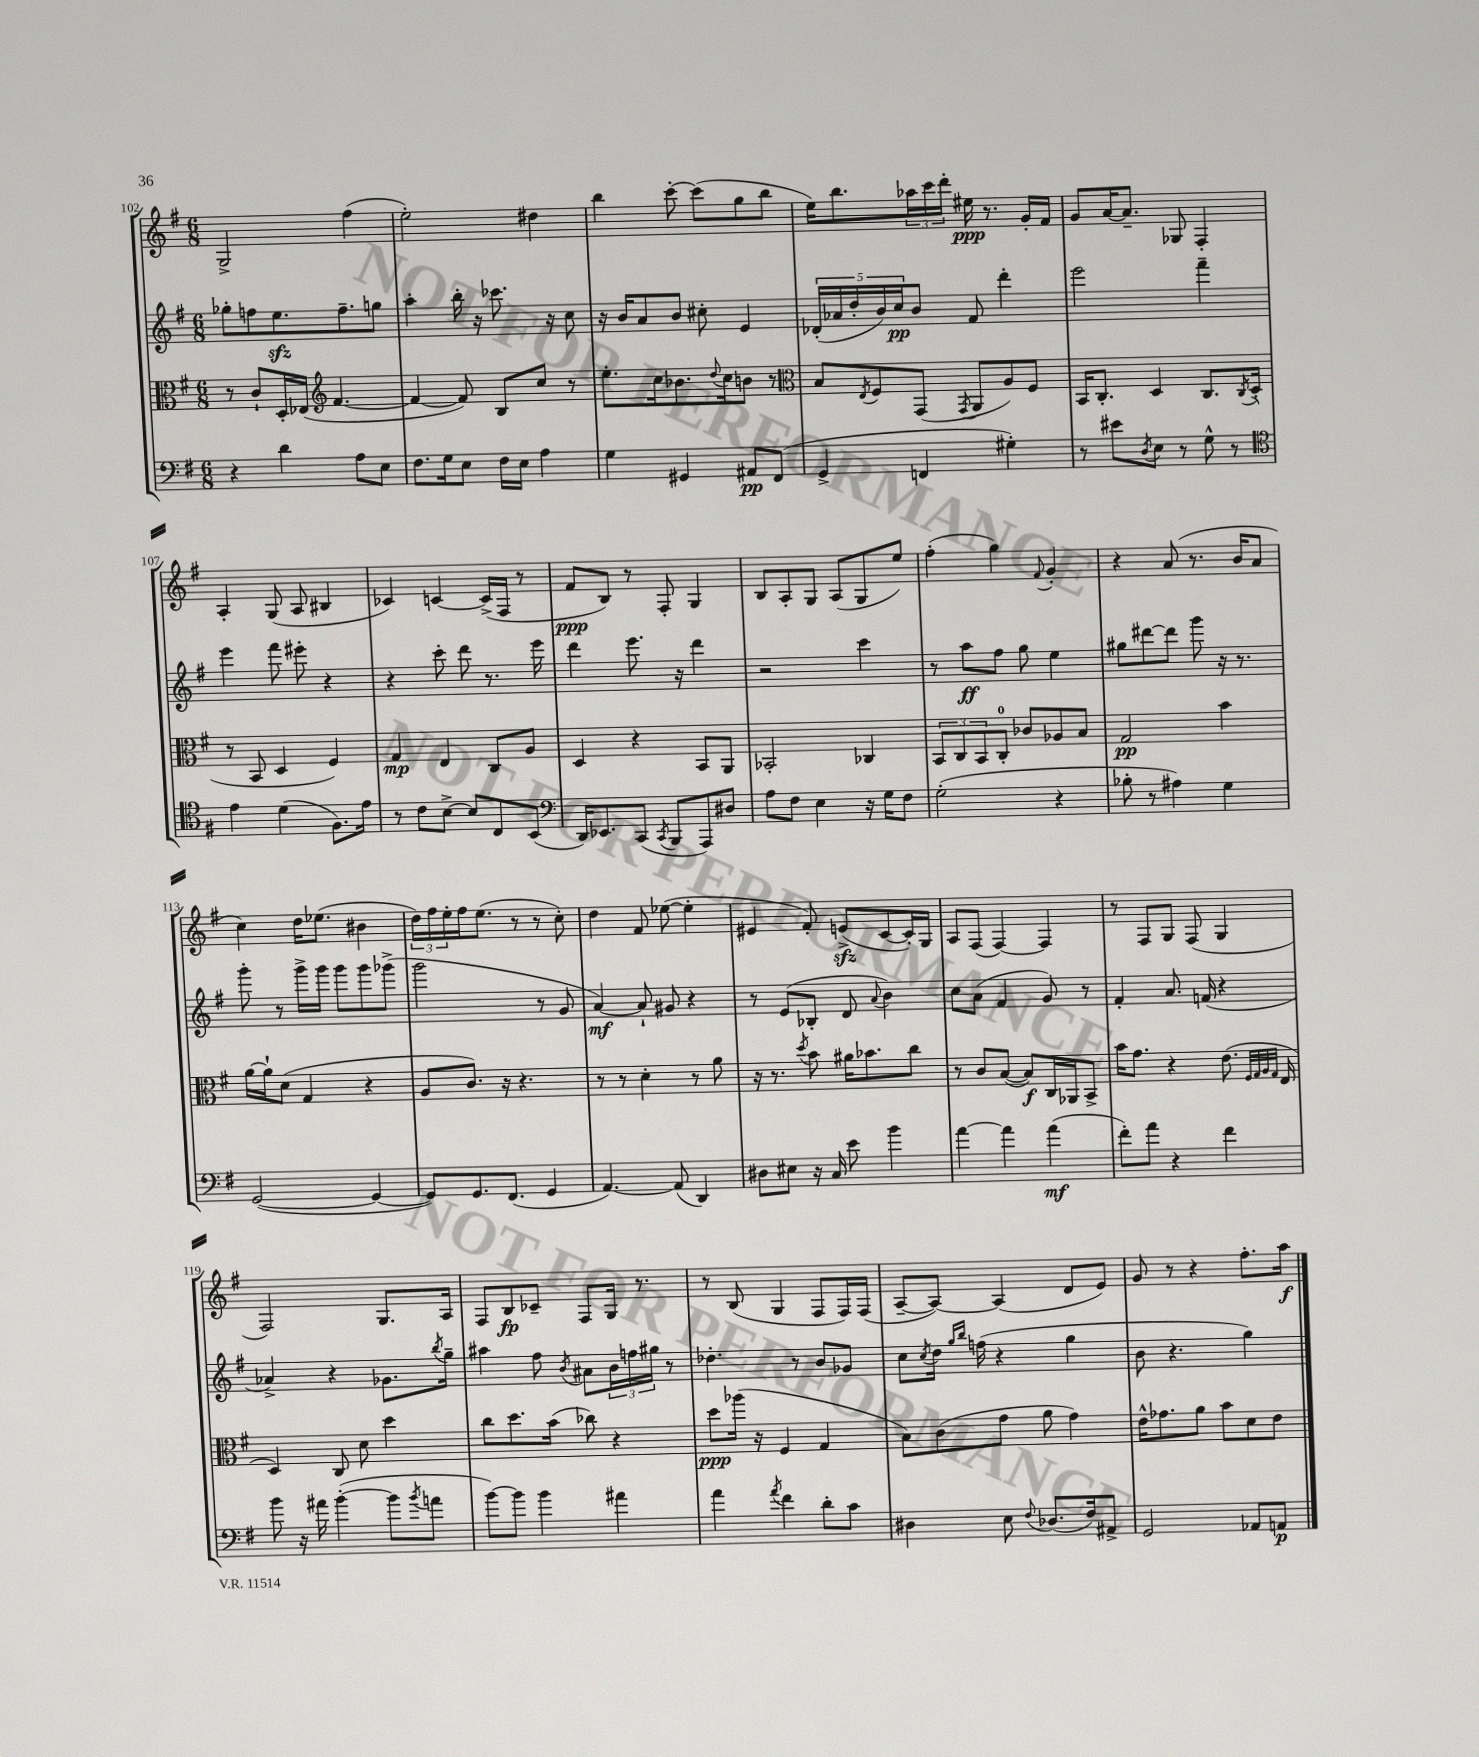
<<
\new StaffGroup <<
\new Staff = "s0" {
    \clef treble \key g \major \numericTimeSignature \time 6/8
    g2-> fis''4( |
    e''2-.) dis''4 |
    b''4 c'''8~-. c'''8( g''8 b''8 |
    e''16) b''8. \tuplet 3/2 { aes''16 c'''16 d'''16-. } eis''16\ppp r8. g'16-. fis'16 |
    g'8 a'16~ a'8.-- ges8 fis4-. |
    a4-. g8( a8 bis4 |
    ces'4) c'4~ c'16->( fis16 r8 |
    fis'8\ppp b8) r8 fis8-. g4 |
    b8 a8-. g8 a8( g8 e''8) |
    fis''4-.( g''4) \appoggiatura { fis'8 } g'4-. |
    r4 a'8( r8. b'16 a'8 |
    c''4) d''16 ees''8.( bis'4 |
    \tuplet 3/2 { d''16) fis''16 e''16-. } fis''16 e''8.( r8 r8 c''8-.) |
    d''4 fis'8 ees''8~( ees''4-. |
    eis'4 fis'8-.) e'8->\sfz( c'8~ c'16-.) g16 |
    a8 fis8( fis4~) fis4 |
    r8 fis8 g8 fis8( g4 |
    fis2) g8. a16 |
    fis8 b8\fp ces'8-- fis8 g16 r8. |
    r8 b8( g4 fis8 fis16) fis16( |
    a8~-- a8~) a4( d'8 e'8) |
    g'8 r8 r4 fis''8.-. a''16\f \bar "|." |
}
\new Staff = "s1" {
    \clef treble \key g \major \numericTimeSignature \time 6/8
    ges''8-. f''8 e''8.\sfz f''8.-- g''8 |
    a''4-. b''16-. r16 ces'''8. r16 c''8 |
    r16 b'16 a'8 b'8 cis''8-. e'4 |
    \tuplet 5/4 { des'16-.( aes'16 d''16-. b'16) c''16\pp } b'8 fis'8 d'''4-. |
    e'''2 fis'''4-- |
    e'''4 fis'''8 eis'''8-. r4 |
    r4 c'''8-. d'''8 r8. e'''16 |
    d'''4 e'''8. r16 d'''4 |
    r2 c'''4 |
    r8 a''8\ff fis''8 g''8 e''4 |
    gis''8 dis'''8~ dis'''8 g'''8 r16 r8. |
    g'''8-. r8 g'''16-> g'''16 g'''8 g'''8 ges'''8->( |
    g'''2 r8 g'8 |
    a'4~\mf) a'8-! gis'8 r4 |
    r8 e'8( bes8-. d'8 \appoggiatura { a'8 } b'4) |
    c''8 a'8( fis'4 g'8) r8 |
    fis'4-. a'8. f'16( r4 |
    aes'4->) r4 ges'8. \acciaccatura { b''8 } g''16-- |
    ais''4 fis''8 \acciaccatura { b'8 } ais'8 \tuplet 3/2 { b'16 f''16 gis''16 } r8 |
    des''4.-. r8 b'8 ges'8 |
    c''8 \acciaccatura { c''8 } d''16 \grace { g''16 b''16 } f''16( r4 g''4 |
    b'8 r4. g''4) \bar "|." |
}
\new Staff = "s2" {
    \clef alto \key g \major \numericTimeSignature \time 6/8
    r8 c'8-! d16-. ees16( \clef treble fis'4.~ |
    fis'4~ fis'8) b8 c''8 r8 |
    e''8.-. c''16 bes'8. \appoggiatura { d''8 } c''16 b'8 r8 |
    \clef alto b8 \acciaccatura { e8 } fis8 g,8( \acciaccatura { g,8 } a,8 a8) fis8 |
    b,16 c8.-. d4 c8. \acciaccatura { c8 } d16-.( |
    r8 b,8 d4 fis4) |
    g4\mp e4 c8 a8 |
    d4 r4 b,8 a,8 |
    bes,2-. ces4 |
    \tuplet 3/2 { b,8 c8 b,8 } c8-0-. ces'8 aes8 b8 |
    g2\pp b'4 |
    a'16~ a'16-! d'8( g4 r4 |
    a8 c'8.) r16 r4. |
    r8 r8 d'4-. r8 a'8 |
    r16 r8. \acciaccatura { d''8 } b'8 ais'16 bes'8. c''8 |
    r8 c'8 b8~( b8\f) c16 aes,16 b,8-> |
    b'16 g'8. r4 e'8.( \grace { fis32 g32 a32 g32 } e16 |
    d4) c8 d'8 d''4 |
    c''8 d''8. b'16( ces''8) r4 |
    d''8\ppp aes''16( r16 fis4 g4 |
    b8) c'8( g'8 a'8 g'4) |
    e'16-^ ges'8. a'8 b'8 d'8 e'8 \bar "|." |
}
\new Staff = "s3" {
    \clef bass \key g \major \numericTimeSignature \time 6/8
    r4 d'4 a8 e8 |
    fis8. g16 e8 fis16 e16 a4 |
    g4 gis,4 ais,8\pp fis,8( |
    g,4-> f,4 gis4-.) |
    r8 eis'8 \acciaccatura { d8 } e8 r8 g8-^ r8 |
    \clef tenor e'4 d'4( fis8.) e'16 |
    r8 c'8 b8~-> b8 c8 b,8( |
    \clef bass d,16) ees,8. c,8( \acciaccatura { c,8 } b,,8 a,,8) dis8 |
    a8 fis8 e4 r16 g16 fis8 |
    g2-.( r4 |
    bes8-. r8 ais4) g4 |
    g,2~( g,4~ |
    g,8) g,8. fis,8.( g,4 |
    a,4.~) a,8( d,4) |
    dis8 eis8 r16 c16 e'8 b'4 |
    a'4~ a'4 a'4\mf( |
    fis'8-.) a'8 r4 fis'4 |
    b'8 r16 ais'16 b'4~-.( b'8 \acciaccatura { b'8 } a'8 |
    b'8~) b'8 b'4 ais'4 |
    a'4 \acciaccatura { a'8 } fis'4 d'8-. c'8 |
    dis4 e8 \appoggiatura { fis8 } des8.( fis16) ais,8-> |
    g,2 aes,8 a,8\p \bar "|." |
}
>>
>>
\layout { \context { \Score currentBarNumber = #102 } }
